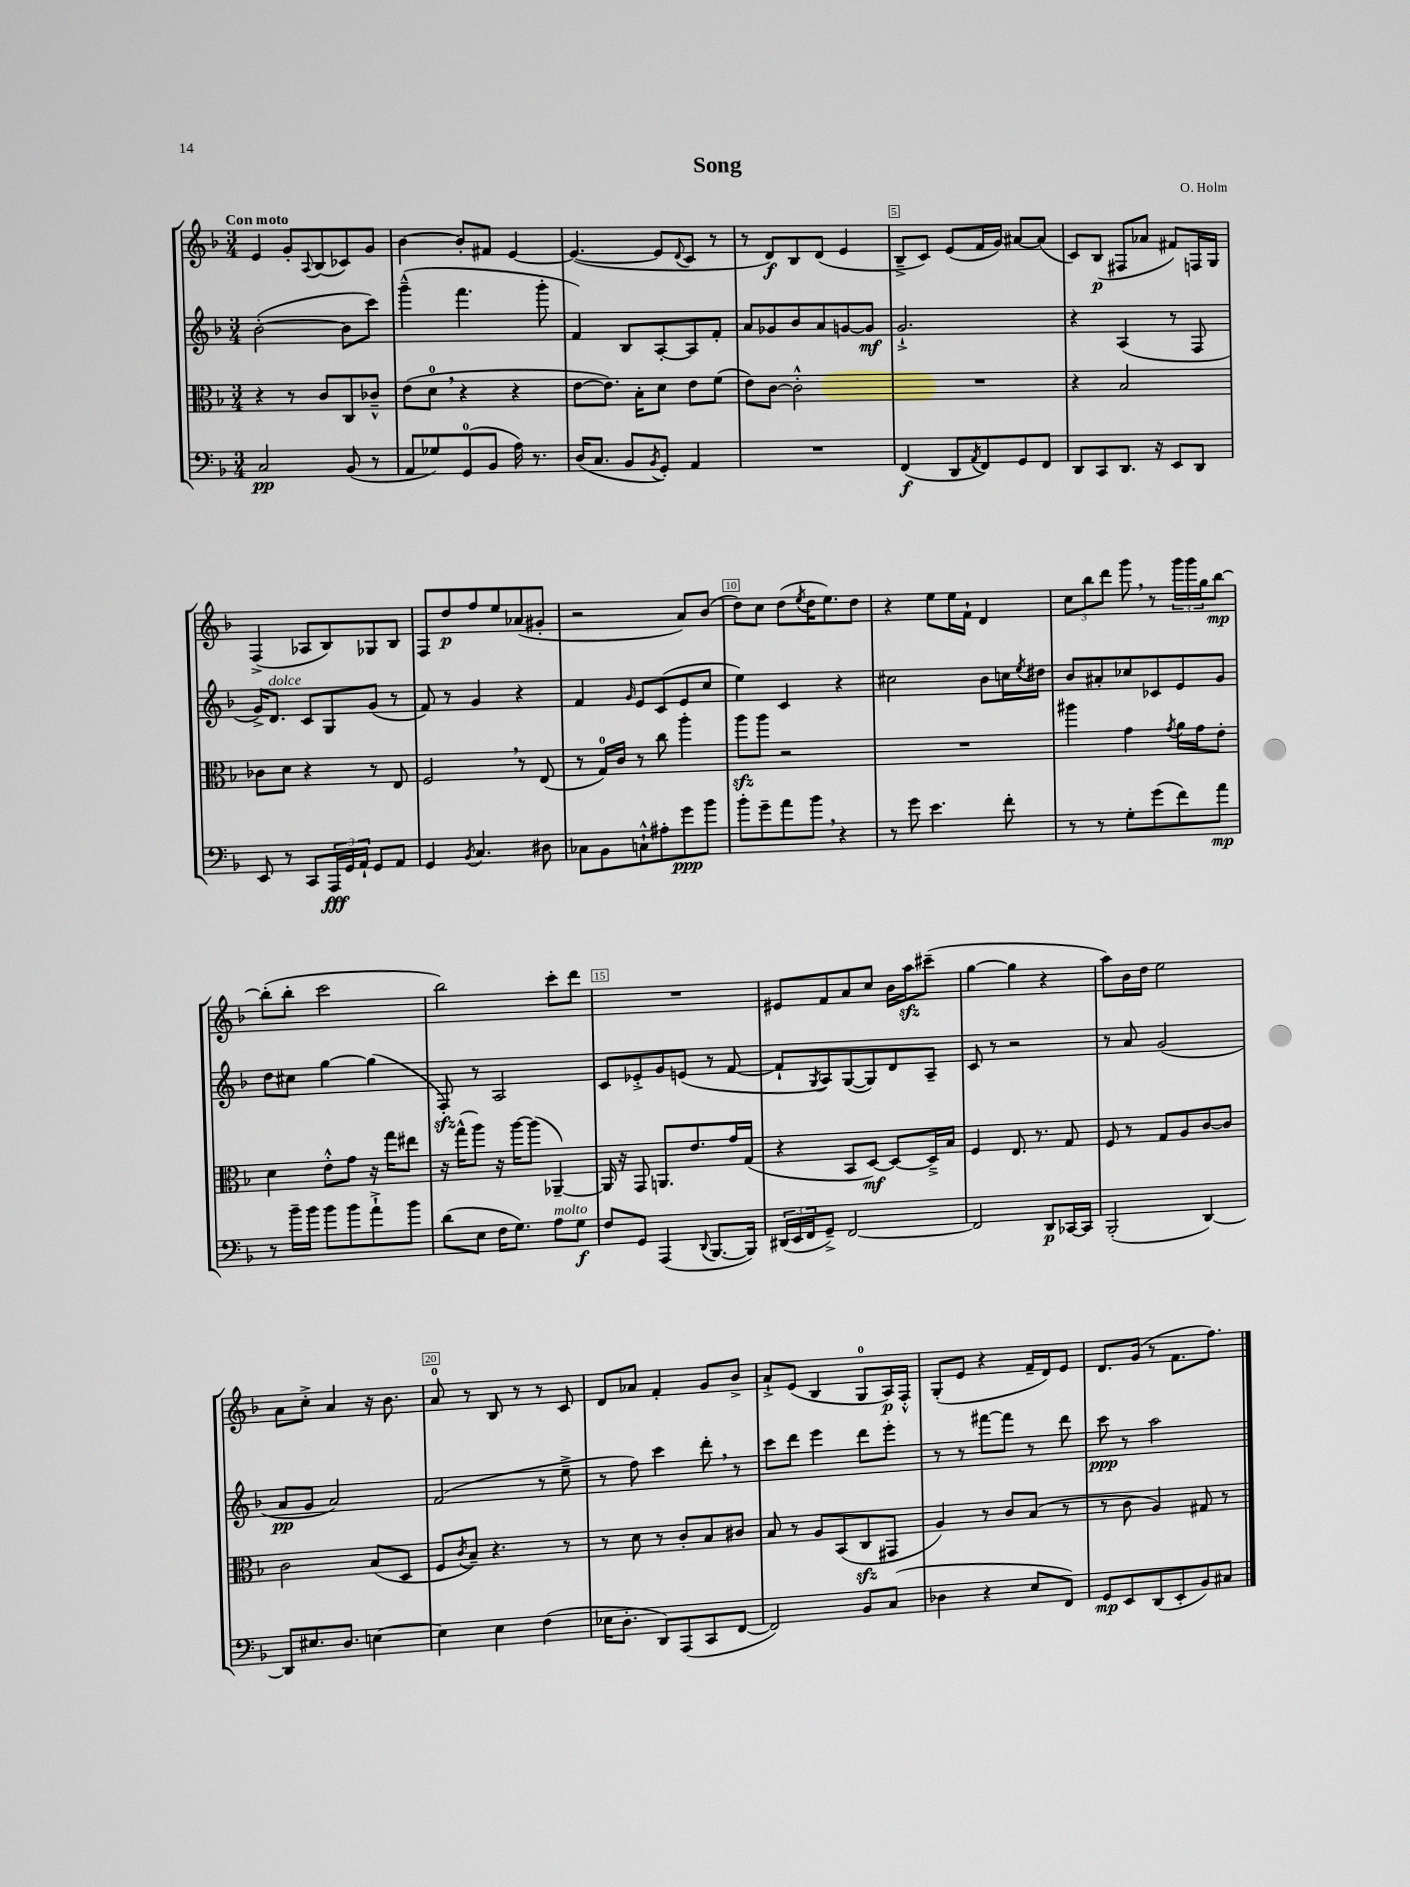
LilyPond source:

\header { title = "Song" composer = "O. Holm" }
<<
\new StaffGroup <<
\new Staff = "s0" {
    \clef treble \key f \major \numericTimeSignature \time 3/4 \tempo "Con moto"
    e'4 g'8-. \appoggiatura { a8 } bes8( ces'8) g'8 |
    bes'4~ bes'8-. fis'8 e'4~ |
    e'4.~( e'8 \appoggiatura { d'8 } c'8 r8 |
    r8 d'8\f) bes8 d'8( e'4 |
    bes8---> c'8) e'8( f'16 g'16) ais'8~ ais'8( |
    c'8) bes8\p( fis8 aes'8 fis'8) f16 g16 |
    f4->( aes8 bes8) ges8 bes8 |
    f8 d''8\p f''8 e''8 aes'8( gis'8-. |
    r2 a'8) bes'8( |
    d''8) c''8 d''8( \acciaccatura { e''8 } d''16 e''8.) d''8 |
    r4 e''8 e''16 f'16-! d'4 |
    \tuplet 3/2 { c''8 bes''8 d'''8 } g'''8 \breathe r8 \tuplet 3/2 { g'''16 g'''16 g''16 } bes''8~\mp |
    bes''8-.( bes''8-. c'''2 |
    bes''2) c'''8-. d'''8 |
    R2. |
    eis'8 f'8 a'8 c''8 bes'16 a''16\sfz cis'''8--( |
    g''4~ g''4 r4 |
    a''8) bes'16 d''16 e''2 |
    a'8 c''8-.-> a'4 r16 bes'8. |
    a'8-0 r8 bes8 r8 r8 c'8 |
    d'8 aes'8 f'4-. g'8 bes'8-> |
    a'8-!-> e'8( bes4 g8-0 a16\p) f16-.-^ |
    g8-.( e'8 r4 f'16-- d'16) e'8 |
    d'8. g'16( r8 f'8. f''8.) \bar "|." |
}
\new Staff = "s1" {
    \clef treble \key f \major \numericTimeSignature \time 3/4
    bes'2~-.( bes'8 c'''8) |
    g'''4---^( f'''4. g'''8-. |
    f'4) bes8 a8~-. a8 f'8-. |
    a'8 ges'8 bes'8 a'8 g'8~ g'8\mf |
    g'2.-!-> |
    r4 a4( r8 f8 |
    g'16->) d'8.^\markup { \italic "dolce" } c'8 g8 g'8( r8 |
    f'8) r8 g'4 r4 |
    f'4 \grace { g'16 } e'8 c'8( e'8 c''8 |
    e''4) c'4 r4 |
    cis''2 bes'8 c''16 \acciaccatura { e''8 } dis''16 |
    bes'8 ais'8-. ces''8 ces'8 e'8 g'8 |
    d''8 cis''8 g''4~ g''4( |
    f8-.\sfz) r8 a2 |
    c'8 ees'8-.-> g'8 e'8( r8 f'8~ |
    f'8-! \acciaccatura { g8 } a8) g8~( g8) d'8 a8-- |
    c'8 r8 r2 |
    r8 a'8 g'2( |
    a'8\pp g'8 a'2) |
    f'2( r8 e''8---> |
    r8 f''8) c'''4 d'''8-. \breathe r8 |
    c'''8 d'''8 e'''4 d'''8 e'''8-. |
    r8 r8 fis'''8~ fis'''8 r8 d'''8 |
    c'''8\ppp r8 a''2 \bar "|." |
}
\new Staff = "s2" {
    \clef alto \key f \major \numericTimeSignature \time 3/4
    r4 r8 c'8 c8 ces'8---^ |
    e'8( d'8-0 \breathe r4 r4 |
    e'8~ e'8.) bes16-. d'8 e'8 f'8( |
    e'8) c'8~ c'2-.-^ |
    R2. |
    r4 bes2 |
    ces'8 d'8 r4 r8 e8 |
    f2 \breathe r8 e8( |
    r8 g16-0) c'16 r8 c''8 a''4-. |
    a''8\sfz a''8 r2 |
    R2. |
    ais''4 g'4 \acciaccatura { g'8 } a'16 g'16 e'8-. |
    d'4 e'8-.-^ g'8 r16 g''16 eis''8 |
    r16 g''16-^( a''8) r16 a''16~ a''8( aes,4~--) |
    aes,16 r16 g,8 a,8. e'8. g'16 g16( |
    r4 bes,8 d8~\mf) d8~ d16---> bes16 |
    f4 e8. r8. g8 |
    f8 r8 g8 a8 c'8~ c'8 |
    c'2 bes8( d8 |
    f8 \acciaccatura { c'8 } bes8--) r4. r8 |
    r8 d'8 r8 c'8-. bes8 cis'8 |
    bes8 r8 a8 bes,8( c8\sfz gis,8 |
    a4) r8 c'8 bes8( r8 |
    r8 c'8 a4) gis8 r8 \bar "|." |
}
\new Staff = "s3" {
    \clef bass \key f \major \numericTimeSignature \time 3/4
    c2\pp bes,8( r8 |
    a,8 ges8) g,8-0( bes,8 a16) r8. |
    d16( c8. bes,8 \acciaccatura { bes,8 } g,8-.) a,4 |
    R2. |
    f,4\f( d,8 \acciaccatura { a,8 } f,8) g,8 f,8 |
    d,8 c,8 d,8. r16 e,8 d,8 |
    e,8 r8 c,8 \tuplet 3/2 { a,,16\fff g,16 a,16-! } g,8 a,8 |
    g,4 \acciaccatura { bes,8 } c4. dis8 |
    ces8 bes,8 c8-!-^ ais8-. g'8\ppp bes'8 |
    bes'8-. g'8-- a'8 bes'8 \breathe r4 |
    r8 g'8 e'4. f'8-. |
    r8 r8 g8-. g'8( f'8) a'8\mp |
    r8 bes'16-- bes'16 bes'8 bes'8 a'8-!-> bes'8 |
    d'8( e8 f16 g8.) a8^\markup { \italic "molto" } g8\f |
    f8 g,8 a,,4( \appoggiatura { d,8 } bes,,8.~ bes,,16) |
    \tuplet 3/2 { dis,16( e,16 f,16 } g,8--->) f,2~ |
    f,2 d,8\p ces,16~ ces,16 |
    bes,,2-.( d,4~) |
    d,8 eis8. d8. e4~ |
    e4 e4 f4( |
    ees16 d8.-. d,8) a,,8( c,8 f,8~ |
    f,2) bes,8 c8( |
    des4 r4 e8 f,8) |
    g,8\mp e,8 d,8( e,8-. bes,8) cis8 \bar "|." |
}
>>
>>
\layout { \context { \Score \override BarNumber.break-visibility = ##(#f #t #t) barNumberVisibility = #(every-nth-bar-number-visible 5) \override BarNumber.stencil = #(make-stencil-boxer 0.1 0.3 ly:text-interface::print) } }
